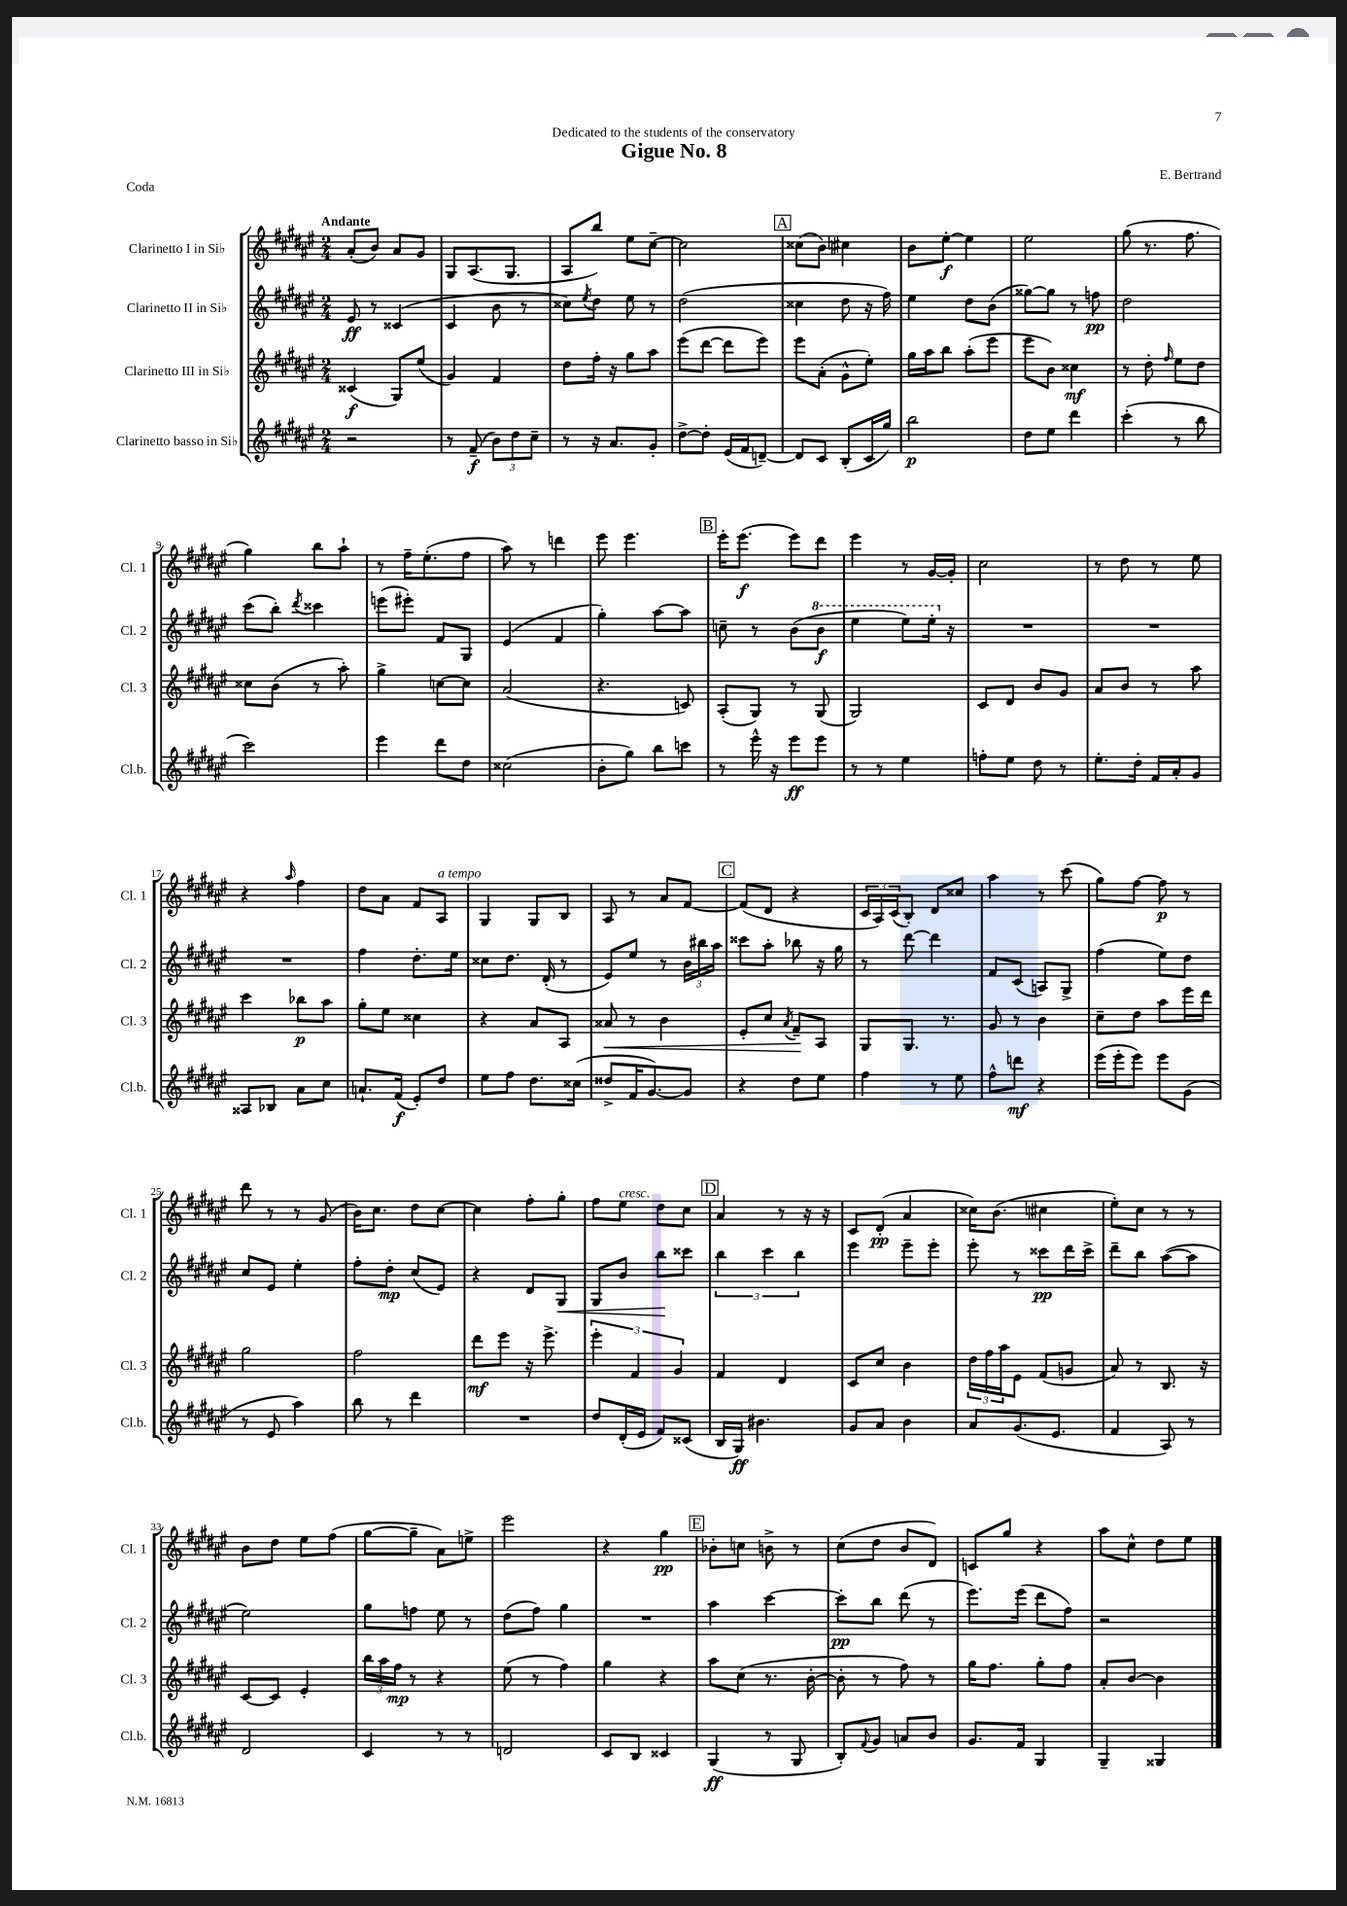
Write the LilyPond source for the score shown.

\header { title = "Gigue No. 8" composer = "E. Bertrand" dedication = "Dedicated to the students of the conservatory" piece = "Coda" }
<<
\new StaffGroup <<
\new Staff = "s0" \with { instrumentName = "Clarinetto I in Sib" shortInstrumentName = "Cl. 1" } {
    \clef treble \key fis \major \numericTimeSignature \time 2/4 \tempo "Andante"
    ais'8-.( b'8) ais'8 gis'8 |
    gis8 ais8.( gis8. |
    ais8 b''8) eis''8 cis''8~-- |
    cis''2 |
    \mark \markup { \box "A" } cisis''8( b'8) cis''4 |
    b'8 eis''8~-.\f eis''4 |
    eis''2 |
    gis''8( r8. fis''8. |
    gis''4) b''8 ais''8-! |
    r8 fis''16-- eis''8.-.( fis''8 |
    ais''8) r8 d'''4 |
    eis'''8 eis'''4. |
    \mark \markup { \box "B" } eis'''16-. eis'''8.\f( eis'''8) dis'''8 |
    eis'''4 r8 gis'16~ gis'16-. |
    cis''2 |
    r8 dis''8 r8 eis''8 |
    r4 \grace { ais''16 } fis''4 |
    dis''8 ais'8 fis'8 ais8^\markup { \italic "a tempo" } |
    gis4 gis8 b8 |
    ais8 r8 ais'8 fis'8~ |
    \mark \markup { \box "C" } fis'8( dis'8 r4 |
    \tuplet 3/2 { cis'16 ais16) cis'16( } b8-.) dis'8 cisis''8 |
    ais''4 r8 cis'''8( |
    gis''8) fis''8~ fis''8\p r8 |
    dis'''8 r8 r8 gis'8( |
    b'16) cis''8. dis''8 cis''8~ |
    cis''4 fis''8-. gis''8-. |
    fis''8 eis''8^\markup { \italic "cresc." } dis''8 cis''8 |
    \mark \markup { \box "D" } ais'4 r8 r16 r16 |
    cis'8 dis'8-.\pp( ais'4 |
    cisis''16) b'8.( cis''4 |
    eis''8-.) cis''8 r8 r8 |
    b'8 dis''8 eis''8 fis''8( |
    gis''8~ gis''8-- ais'8) e''8-> |
    eis'''2 |
    r4 gis''4\pp |
    \mark \markup { \box "E" } bes'8-. c''8 b'8-> r8 |
    cis''8( dis''8 b'8 dis'8) |
    c'8 gis''8 r4 |
    ais''8 cis''8-^ dis''8 eis''8 \bar "|." |
}
\new Staff = "s1" \with { instrumentName = "Clarinetto II in Sib" shortInstrumentName = "Cl. 2" } {
    \clef treble \key fis \major \numericTimeSignature \time 2/4
    eis'8\ff r8 cisis'4( |
    cis'4 b'8 r8 |
    cisis''8) \acciaccatura { eis''8 } dis''8 eis''8 r8 |
    dis''2( |
    \mark \markup { \box "A" } cisis''4 dis''8 r16 fis''16) |
    eis''4 dis''8 b'8( |
    gisis''8~) gisis''8 r8 f''8\pp |
    dis''2 |
    cis'''8( b''8-.) \acciaccatura { dis'''8 } cisis'''4 |
    e'''8( eis'''8-.) fis'8 gis8 |
    eis'4( fis'4 |
    gis''4-.) ais''8~ ais''8 |
    \mark \markup { \box "B" } c''8-- r8 b'8( \ottava #1 b''8\f |
    eis'''4 eis'''8) eis'''16-. \ottava #0 r16 |
    R2 |
    R2 |
    R2 |
    fis''4 dis''8.-. eis''16 |
    cisis''8 dis''8. dis'16-.( r8 |
    eis'8) eis''8 r8 \tuplet 3/2 { b'16 bis''16 ais''16 } |
    \mark \markup { \box "C" } cisis'''8 ais''8-. bes''8 r16 gis''16 |
    r8 dis'''8~ dis'''4 |
    fis'8 cis'8( a8) gis8-> |
    fis''4( eis''8) dis''8 |
    cis''8 eis'8 eis''4-. |
    fis''8-. dis''8-.\mp cis''8( eis'8) |
    r4 dis'8 gis8\< |
    gis8 b'8 b''8\! cisis'''8 |
    \mark \markup { \box "D" } \tuplet 3/2 { b''4 cis'''4 b''4 } |
    eis'''4 eis'''8-- eis'''8-. |
    eis'''8-. r8 cisis'''8\pp dis'''16 cisis'''16-> |
    dis'''8-- b''8 ais''8~( ais''8 |
    eis''2) |
    gis''8 f''8 eis''8 r8 |
    dis''8( fis''8) gis''4 |
    R2 |
    \mark \markup { \box "E" } ais''4 cis'''4~ |
    cis'''8-.\pp b''8 dis'''8( r8 |
    eis'''8.) eis'''16( dis'''8 fis''8) |
    r2 \bar "|." |
}
\new Staff = "s2" \with { instrumentName = "Clarinetto III in Sib" shortInstrumentName = "Cl. 3" } {
    \clef treble \key fis \major \numericTimeSignature \time 2/4
    cisis'4\f( gis8) eis''8( |
    gis'4) fis'4 |
    dis''8 fis''16-. r16 gis''8 ais''8 |
    eis'''8( dis'''8~ dis'''8 eis'''8) |
    \mark \markup { \box "A" } eis'''8 ais'8-.( gis'8-^ eis''8-.) |
    gis''16 ais''16 b''8 ais''8-.( eis'''8 |
    eis'''8 b'8) cisis''4\mf |
    r8 dis''8-. \grace { fis''16 } eis''8 dis''8 |
    cisis''8 b'8( r8 ais''8-.) |
    gis''4-> c''8~ c''8 |
    ais'2( |
    r4. c'8) |
    \mark \markup { \box "B" } ais8-.( gis8) r8 gis8( |
    gis2) |
    cis'8 dis'8 b'8 gis'8 |
    ais'8 b'8 r8 ais''8 |
    cis'''4 bes''8\p ais''8 |
    gis''8-. eis''8 cisis''4 |
    r4 ais'8 ais8 |
    aisis'8\< r8 b'4 |
    \mark \markup { \box "C" } eis'8-. cis''8 \acciaccatura { ais'8 } fis'8--\! ais8 |
    gis8 gis8. r8. |
    gis'8 r8 b'4 |
    cis''8-- dis''8 ais''8 eis'''16 dis'''16 |
    gis''2 |
    fis''2 |
    dis'''8\mf eis'''8 r16 eis'''8.-> |
    \tuplet 3/2 { eis'''4-. fis'4 gis'4 } |
    \mark \markup { \box "D" } fis'4 dis'4 |
    cis'8 cis''8 b'4 |
    \tuplet 3/2 { dis''16 fis''16 ais''16 } eis'8 fis'8( g'8 |
    ais'8) r8 b8. r16 |
    cis'8~ cis'8 eis'4-. |
    \tuplet 3/2 { b''16 ais''16 fis''16\mp } r8 r4 |
    eis''8( r8 fis''4) |
    gis''4 r4 |
    \mark \markup { \box "E" } ais''8 cis''8( r8. b'16~-. |
    b'8-. r8 fis''8) r8 |
    gis''16 fis''8. gis''8-. fis''8 |
    ais'8-. b'8~ b'4 \bar "|." |
}
\new Staff = "s3" \with { instrumentName = "Clarinetto basso in Sib" shortInstrumentName = "Cl.b." } {
    \clef treble \key fis \major \numericTimeSignature \time 2/4
    r2 |
    r8 fis'8--\f( \tuplet 3/2 { b'8) dis''8 cis''8-- } |
    r8 r16 ais'8. gis'8-. |
    dis''8~-> dis''8-. eis'16( fis'16 d'8~--) |
    \mark \markup { \box "A" } d'8 cis'8 b8-.( cis'16 gis''16) |
    b''2\p |
    dis''8 eis''8 dis'''4 |
    cis'''4-.( r8 b''8 |
    cis'''2) |
    eis'''4 dis'''8 dis''8 |
    cisis''2( |
    b'8-. gis''8) b''8 c'''8 |
    \mark \markup { \box "B" } r8 eis'''16-^ r16 eis'''8\ff eis'''8 |
    r8 r8 eis''4 |
    f''8-. eis''8 dis''8 r8 |
    eis''8.-. dis''16-. fis'16 ais'16-. gis'8 |
    aisis8 bes8 ais'8 cis''8 |
    a'8.-! fis'16\f( eis'8-.) dis''8 |
    eis''8 fis''8 dis''8. cisis''16( |
    disis''8-> fis'16 gis'8.~) gis'8 |
    \mark \markup { \box "C" } r4 dis''8 eis''8 |
    fis''4 r8 eis''8 |
    fis''8-^ d'''8\mf r4 |
    eis'''16( eis'''16-. eis'''8) eis'''8 gis'8( |
    r8 eis'8 ais''4) |
    b''8 r8 dis'''4 |
    R2 |
    dis''8 dis'16-.( eis'16 fis'8) cisis'8( |
    \mark \markup { \box "D" } b16 gis16\ff) bis'4. |
    gis'8 ais'8 b'4 |
    ais'8 gis'8.( eis'8. |
    fis'4 ais8) r8 |
    dis'2 |
    cis'4 r8 r8 |
    d'2 |
    cis'8 b8 cisis'4 |
    \mark \markup { \box "E" } gis4\ff( r8 gis8 |
    b8-.) \appoggiatura { fis'8 } gis'8 a'8 b'8 |
    gis'8. fis'16 gis4 |
    gis4-- gisis4 \bar "|." |
}
>>
>>
